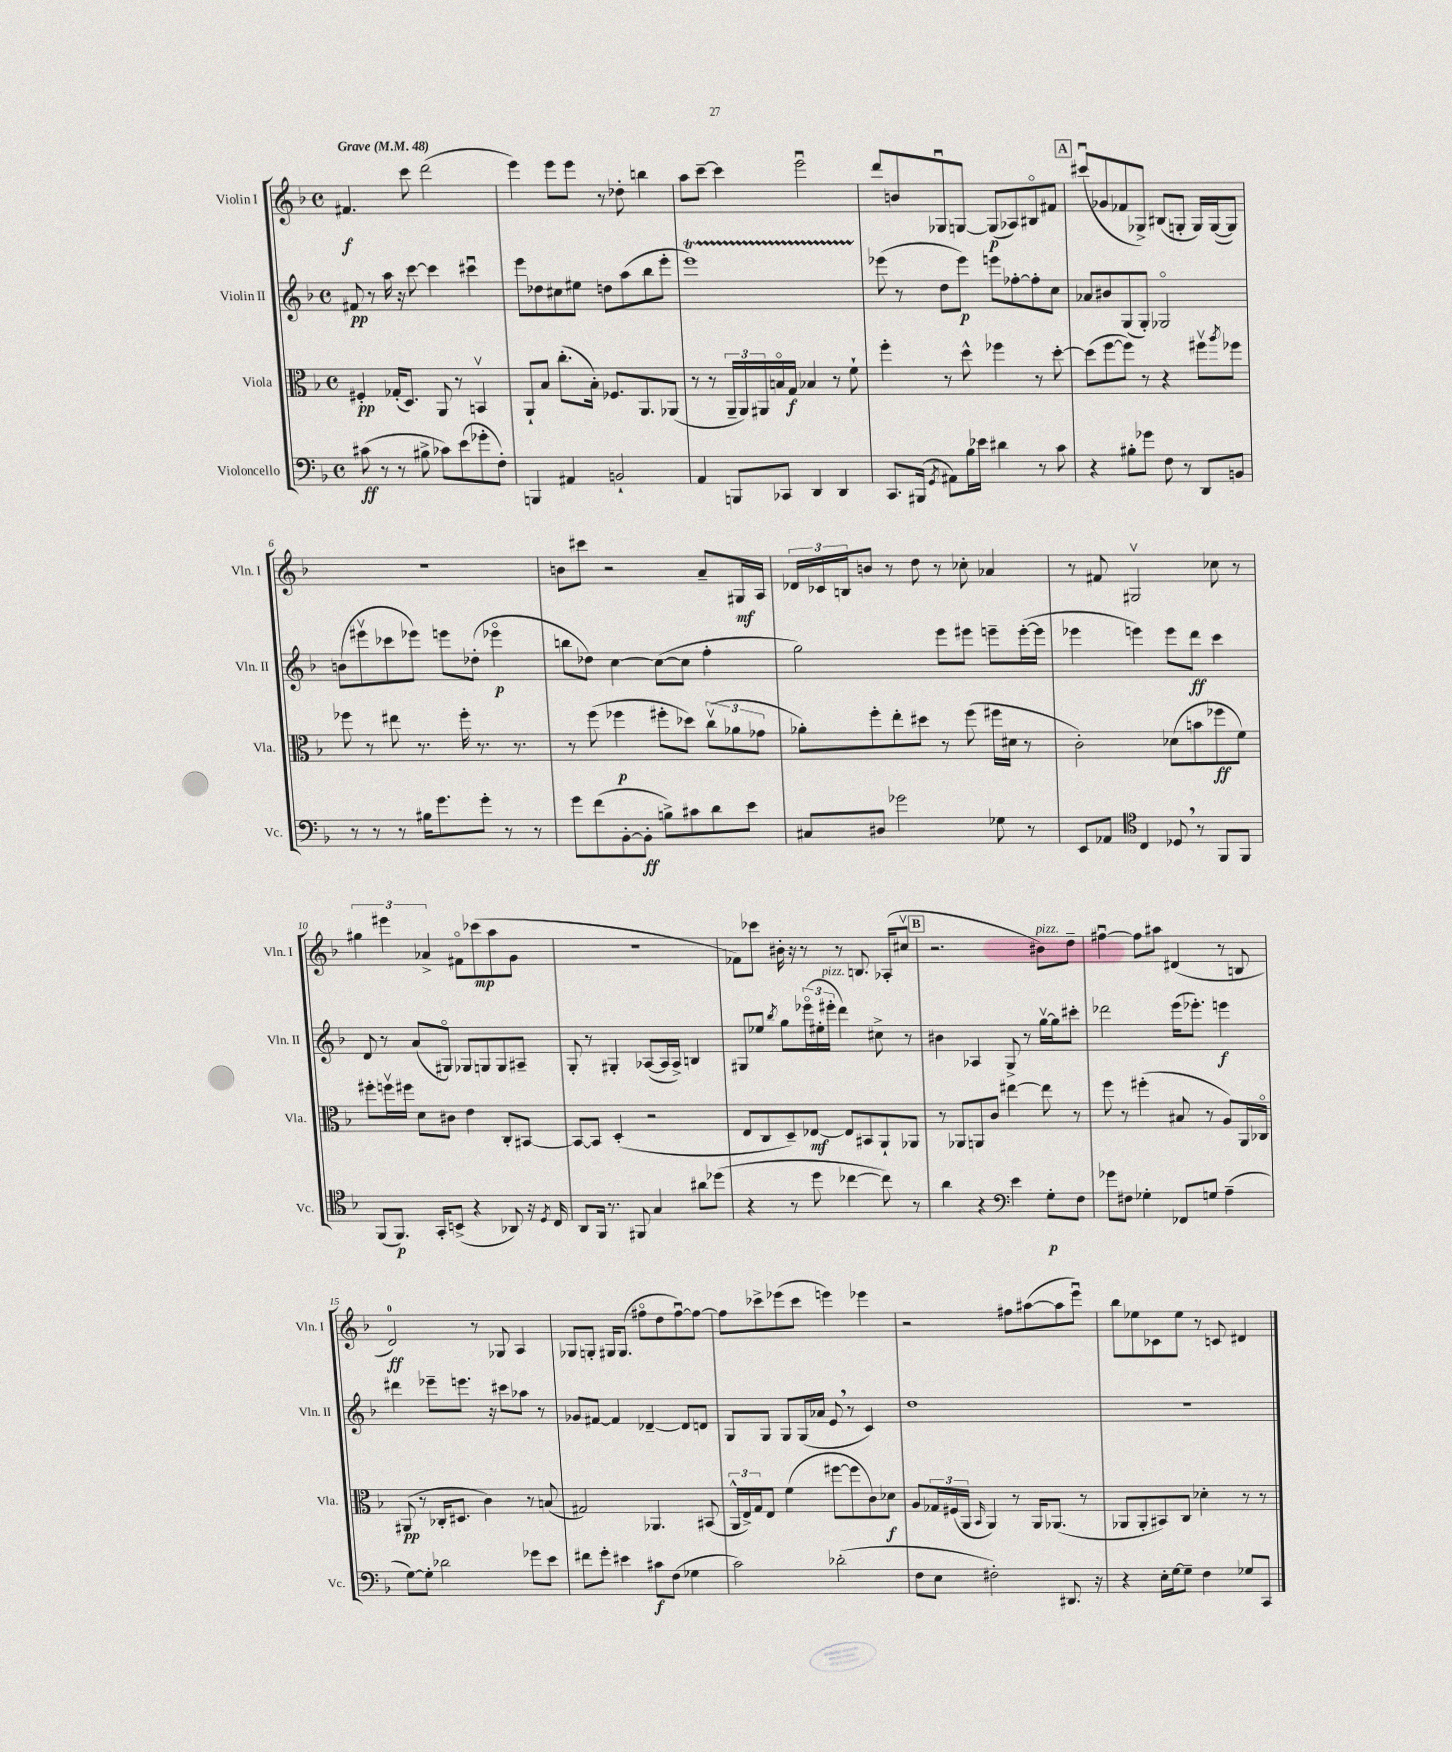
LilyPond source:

<<
\new StaffGroup <<
\new Staff = "s0" \with { instrumentName = "Violin I" shortInstrumentName = "Vln. I" } {
    \clef treble \key f \major \defaultTimeSignature \time 4/4 \tempo "Grave" 4 = 48
    fis'4.\f c'''8 d'''2( |
    e'''4) e'''8 e'''8 r8 des''8-. b''4 |
    a''8 c'''8~-- c'''4 e'''2\downbow |
    d'''8 b'8 ges8\downbow g8~ g8\p( aes8) bis8\flageolet fis'8 |
    \mark \markup { \box "A" } cis'''8\downbow( ges'8 fes'8 ges8->) bis8( g8-. g16) g16~( g8) |
    R1 |
    b'8 cis'''8 r2 a'8-- gis16\mf a16 |
    \tuplet 3/2 { des'16 ces'16 b16 } b'8 r8 d''8 r8 ces''8-. aes'4 |
    r8 fis'8 gis2\upbow ces''8 r8 |
    \tuplet 3/2 { gis''4 eis'''4 aes'4-> } fis'8\flageolet ces'''8\mp( a''8 g'8 |
    R1 |
    fes'8) ces'''8 bis'16-. r16 r8 r8 b8. aes16-.( cis''8\upbow |
    \mark \markup { \box "B" } r2. bis'8^\markup { \italic "pizz." }) d''8-- |
    fis''4~\downbow fis''8 ais''8 dis'4( r8 b8 |
    d'2-0\ff) r8 ges8 a4 |
    ges8 g8-. gis16 gis8.( fis''8\flageolet d''8 fis''8~\downbow) fis''8~ |
    fis''8 ces'''8-> ees'''8( ces'''8 e'''4) ees'''4 |
    r2 fis''8 ais''8~( ais''8 e'''8\downbow) |
    bes''8 ees''8 ces'8 ees''8 r8 c'8 dis'4 \bar "|." |
}
\new Staff = "s1" \with { instrumentName = "Violin II" shortInstrumentName = "Vln. II" } {
    \clef treble \key f \major \defaultTimeSignature \time 4/4
    fis'8\pp r8 a''16 r16 c'''8~ c'''4 cis'''4\downbow |
    e'''8 des''8 cis''8 eis''8 d''8 a''8( bes''8 e'''8-. |
    e'''1\startTrillSpan) |
    ees'''8\stopTrillSpan( r8 d''8 ees'''8\p) e'''8 fes''8~-. fes''8-. c''8 |
    \mark \markup { \box "A" } aes'8 bis'8 g8( g8-.) ges2\flageolet |
    b'8( eis'''8\upbow ces'''8 ees'''8) e'''8 des''8-.( ees'''4\flageolet\p |
    b''8 des''8) c''4~ c''8~( c''8 f''4-. |
    g''2) e'''8 eis'''8 e'''8-- e'''16~-.( e'''16 |
    ees'''4 e'''4) e'''8 d'''8\ff c'''4 |
    d'8 r8 a'8( gis8\flageolet) ges8 g8 g8 ais8-- |
    g8-. r8 gis4-. aes8~( aes16 aes16->) b4 |
    gis8 ees''8 \acciaccatura { bes''8 } g''8 \tuplet 3/2 { ees'''16\flageolet( eis''16-. eis'''16-.^\markup { \italic "pizz." } } d'''4) cis''8-> r8 |
    \mark \markup { \box "B" } bis'4 aes4 g8-> r8 g''16~\upbow g''16 cis'''8-. |
    des'''2 e'''16( ees'''8.-.) e'''4\f |
    dis'''4 ees'''8-- e'''8. r16 cis'''8 aes''8 r8 |
    ges'8 fis'8~ fis'4 des'4~-- des'8 d'8 |
    g8 g8 g8 g16( aes'16 e'8 \breathe r8 c'4) |
    d''1 |
    R1 \bar "|." |
}
\new Staff = "s2" \with { instrumentName = "Viola" shortInstrumentName = "Vla." } {
    \clef alto \key f \major \defaultTimeSignature \time 4/4
    fis4-.\pp ges16-.( d8.) a,8 r8 b,4\upbow |
    a,8-! bes8 c''8.-.( bes16-.) fes8. a,8. aes,8( |
    r8 r8 \tuplet 3/2 { a,16-- a,16) ais,16 } b16\flageolet g16\f bes4 r8 f'8-! |
    f''4-. r8 d''8-^ fes''4 r8 d''8~-. |
    \mark \markup { \box "A" } d''8( f''8~ f''8) r8 r4 fis''8\upbow \acciaccatura { a''8 } fes''8 |
    fes''8 r8 eis''8 r8. fes''16-. r8. r8. |
    r8 f''8( fes''4\p fis''8-. des''8) \tuplet 3/2 { c''8\upbow( aes'8 ges'8 } |
    aes'8-.) f''8-. e''8-. dis''8 r8 f''8( fis''16 dis'16 r8 |
    c'2-.) des'8( b'8 fes''8\ff f'8) |
    fis''8-. f''16\upbow fis''16 d'8 cis'8 e'4 c8-. bis,8~ |
    bis,8~ bis,8 d4-.( r2 |
    e8 c8 d8--) ees8~\mf ees8 bis,8 a,8-! aes,8 |
    \mark \markup { \box "B" } r8 aes,8 a,8 c'8 eis''4~ eis''8 r8 |
    f''8 r8 fis''4-.( bis8 r8 a8) a,16 ces16\flageolet |
    ais,8\pp( r8 ces16-. dis8. c'4) r8 b8( |
    gis2) aes,4. bis,8( |
    \tuplet 3/2 { a,16-^ e16->) g16 } e8 f'4( fis''8~ fis''8 c'8) des'8\f |
    a8 \tuplet 3/2 { ges16 fis16( a,16 } \grace { bes,16 } a,4) r8 a,16 aes,8.( r8 |
    aes,8 aes,8-. bis,8) c8 des'4-. r8 r8 \bar "|." |
}
\new Staff = "s3" \with { instrumentName = "Violoncello" shortInstrumentName = "Vc." } {
    \clef bass \key f \major \defaultTimeSignature \time 4/4
    cis'8\ff( r8 r8 bis8-> ces'8) e'8( ges'8-. f8-.) |
    b,,4 ais,4 b,2-! |
    a,4 b,,8 ces,8 d,4 d,4 |
    c,8. bis,,16( \acciaccatura { g,8 } ais,8) bes16 ees'16 dis'4 r8 c'8 |
    \mark \markup { \box "A" } r4 bis8-. ges'8 f8 r8 d,8 b,8 |
    r8 r8 r8 bis16 g'8. g'8-. r8 r8 |
    g'8 f'8( bes,8~-. bes,8-.\ff b8->) cis'8 d'8 e'8 |
    cis8 dis8 ges'2 ges8 r8 |
    e,8 aes,8 \clef tenor c4 des8 \breathe r8 f,8 f,8 |
    f,8( f,8.\p) g,16-. b,8->( r4 aes,8) r16 \acciaccatura { d8 } c16 |
    a,8 f,16 r8. fis,8 g4 ais'8 des''8( |
    r4 r8 d''8 ces''4~ ces''8) r8 |
    \mark \markup { \box "B" } a'4 r4 \clef bass e'4 g8-.\p f8 |
    ges'8 fis8 ges4-. fes,8 g8 a4--( |
    g8~) g8-. des'2 ges'8 e'8 |
    fis'8 g'8-. eis'4 cis'8\f f8( ges4 |
    c'2) des'2-.( |
    f8 e8 fis2-.) dis,8. r16 |
    r4 e16-. g16~ g8-- f4 ges8 c,8 \bar "|." |
}
>>
>>
